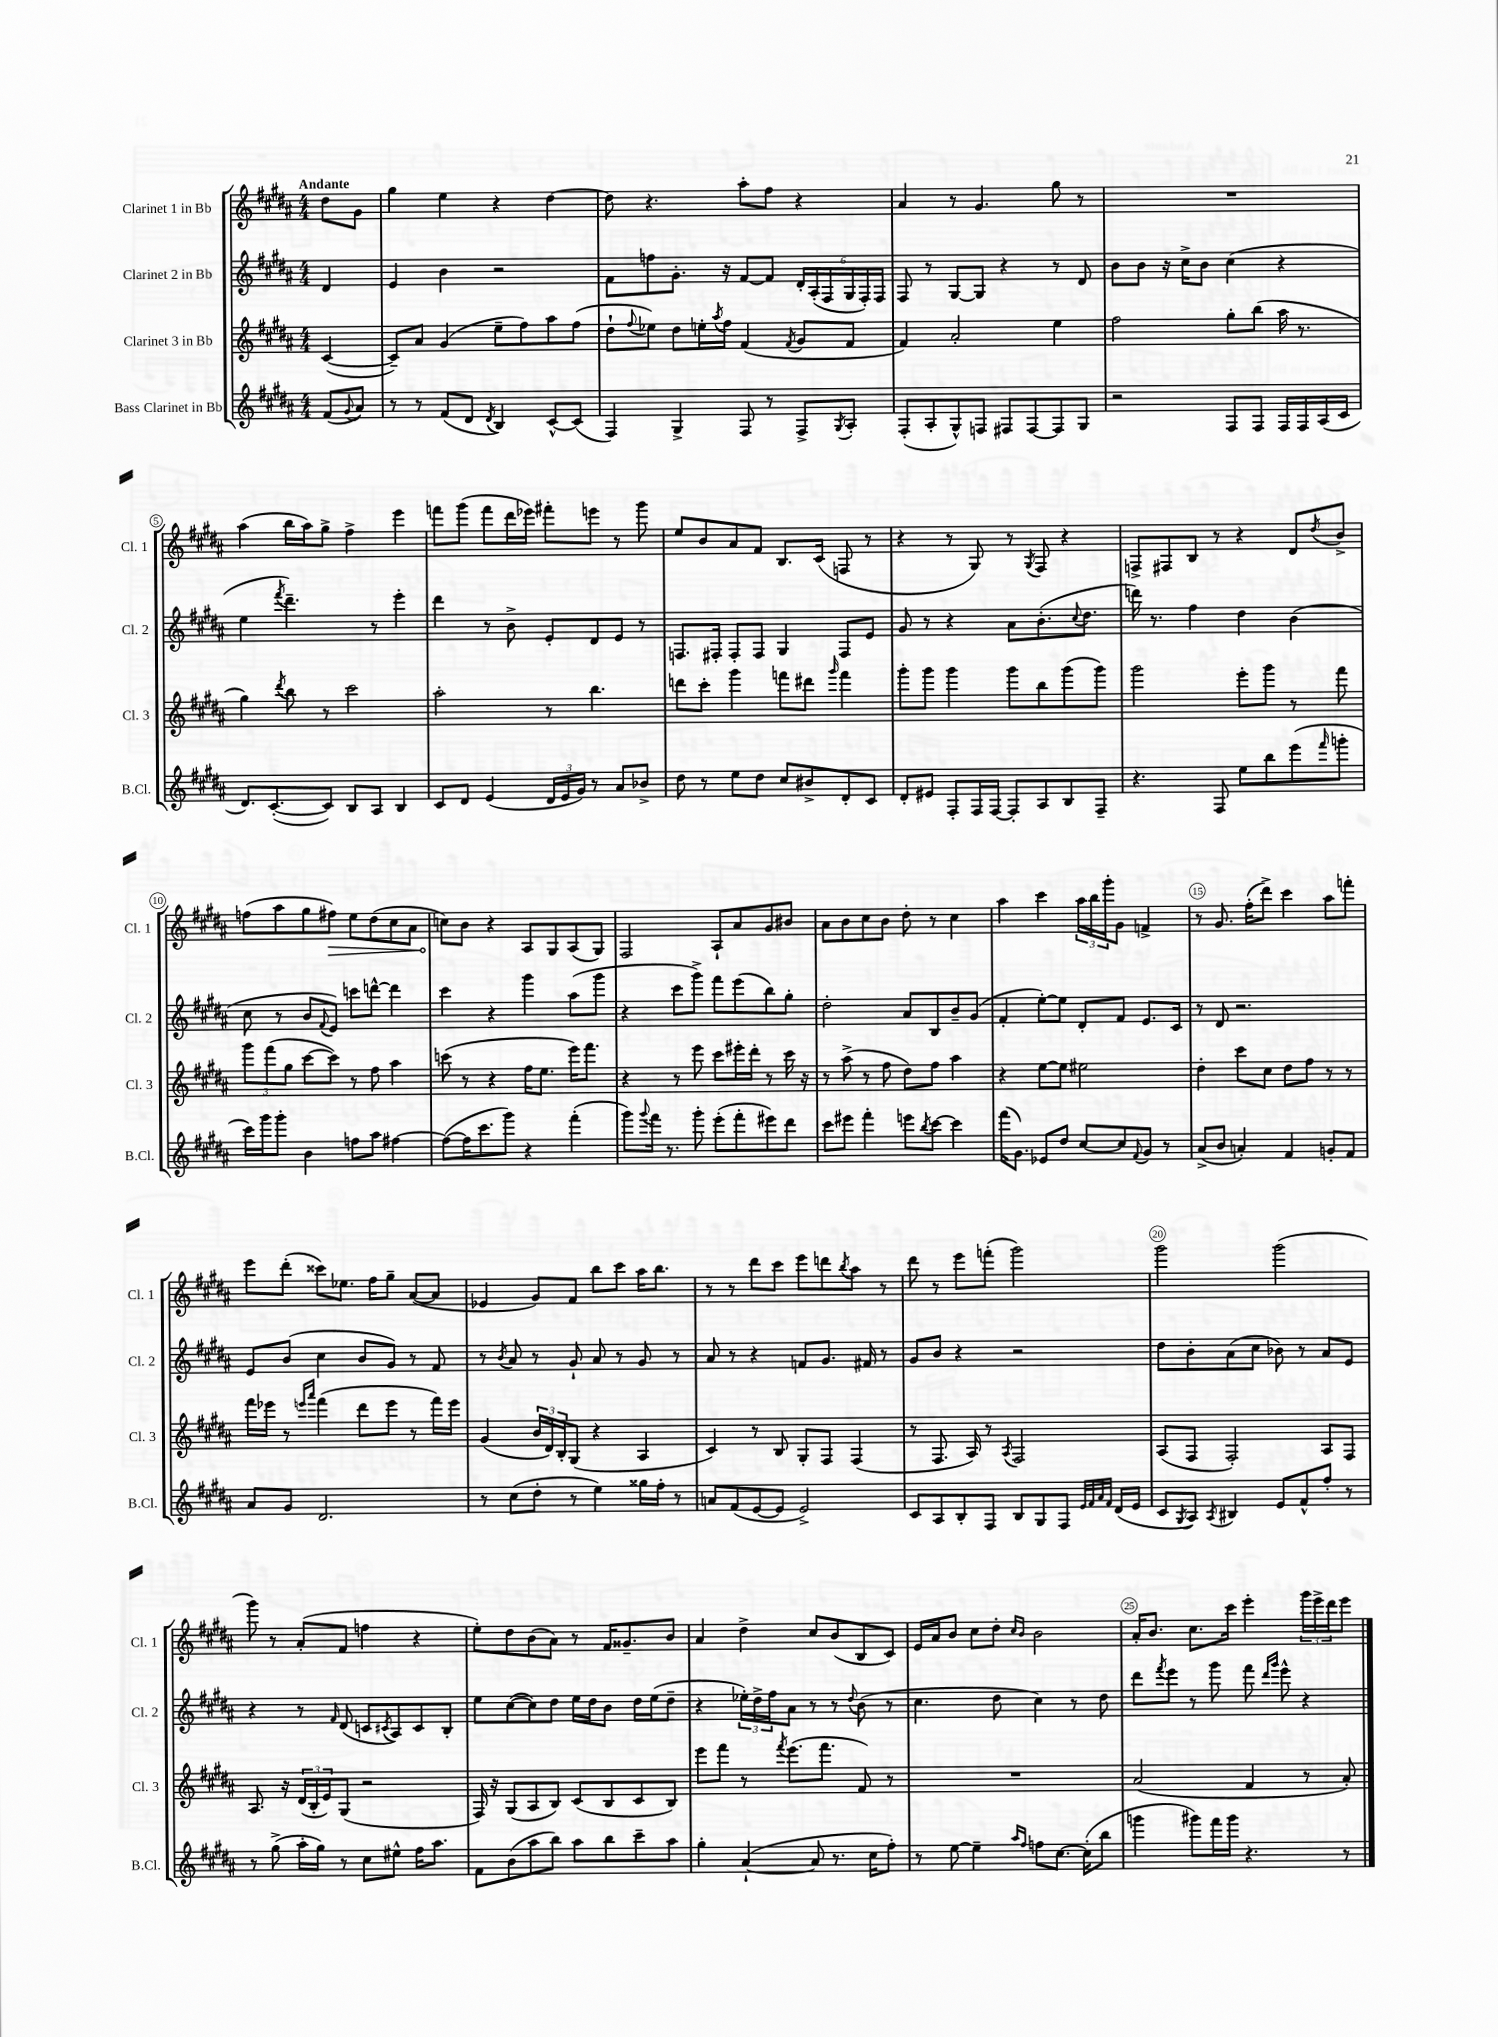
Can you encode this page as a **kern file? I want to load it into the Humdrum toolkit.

**kern	**kern	**kern	**kern	**dynam
*part4	*part3	*part2	*part1	*part1
*staff4	*staff3	*staff2	*staff1	*staff1
*I"Bass Clarinet in Bb	*I"Clarinet 3 in Bb	*I"Clarinet 2 in Bb	*I"Clarinet 1 in Bb	*
*I'B.Cl.	*I'Cl. 3	*I'Cl. 2	*I'Cl. 1	*
*clefG2	*clefG2	*clefG2	*clefG2	*
*k[f#c#g#d#a#]	*k[f#c#g#d#a#]	*k[f#c#g#d#a#]	*k[f#c#g#d#a#]	*
*M4/4	*M4/4	*M4/4	*M4/4	*
=	=	=	=	=
!	!	!	!LO:TX:a:B:t=Andante	!
(8f#/L	([4c#/	4d#/	8dd#\L	.
8qqg#/	.	.	.	.
8a#/J)	.	.	8g#\J	.
=1	=1	=1	=1	=1
8r	8c#~/L])	4e/	4gg#\	.
8r	8a#/J	.	.	.
(8f#/L	(4g#/	4b\	4ee\	.
8d#/J	.	.	.	.
8qd#/	.	.	.	.
4B/)	8ee~\L	2r	4r	.
.	8ff#\)	.	.	.
[8c#^^/L	8aa#\	.	[4dd#\	.
(8c#/J]	(8ff#\J	.	.	.
=2	=2	=2	=2	=2
4F#/)	8dd#`\L	8f#\L	8dd#\]	.
.	8qqff#/	.	.	.
.	8ee-X\J)	8ffn\	4.r	.
4G#^/	8dd#\L	8.g#'\J	.	.
.	16een'\L	.	.	.
.	8qaa#/	.	.	.
.	16ff#\JJ	16r	.	.
8F#/	(4f#/	[8f#/L	8aa#'\L	.
8r	.	8f#/J]	8ff#\J	.
.	8qf#/	.	.	.
8F#^/L	8g#/L	24d#'/LL	4r	.
.	.	(24A#'/	.	.
.	.	24F#/	.	.
8qG#/	.	.	.	.
8A#'/J	8f#/J	24G#/	.	.
.	.	24F#'/)	.	.
.	.	24F#/JJ	.	.
=3	=3	=3	=3	=3
(8F#'/L	4f#/)	8F#/	4a#/	.
8A#'/	.	8r	.	.
8G#^^/)	2a#'/	[8G#/L	8r	.
8Fn/J	.	8G#/J]	4.g#/	.
8F#X/L	.	4r	.	.
[8F#/	.	.	.	.
8F#/]	4ee\	8r	8gg#\	.
8G#/J	.	8d#/	8r	.
=4	=4	=4	=4	=4
2r	2ff#\	8b\L	1r	.
.	.	8b\J	.	.
.	.	16r	.	.
.	.	16cc#^\KL	.	.
.	.	8b\J	.	.
8F#/L	8gg#'\L	(4cc#\	.	.
8F#/J	(8bb\J	.	.	.
16F#/LL	16aa#\	4r	.	.
16F#/	8.r	.	.	.
(16A#/	.	.	.	.
16c#/JJ	.	.	.	.
!!LO:LB:g=z
=5	=5	=5	=5	=5
8.d#/L)	4gg#\)	4ee\	(4aa#\	.
([8.c#'/	.	.	.	.
.	8qddd#/	8qfff#/	.	.
.	8bb\	4.ddd#~\)	16bb\LL	.
.	.	.	16aa#\J)	.
8c#/J])	8r	.	8gg#^\J	.
8B/L	2ccc#\	.	4ff#^\	.
8A#/J	.	8r	.	.
4B/	.	4eee'\	4eee\	.
=6	=6	=6	=6	=6
8c#/L	2aa#'\	4ddd#\	8fffn\L	.
8d#/J	.	.	(8ggg#\J	.
(4e/	.	8r	8fff\L	.
.	.	8b^\	16ddd#\L	.
.	.	.	16eee-X\JJ)	.
24d#/LL	8r	8e'/L	8fff#X'\L	.
24e/	.	.	.	.
24g#/JJ)	.	.	.	.
8r	4.bb\	8d#/	8eeen\J	.
8a#/L	.	8e/J	8r	.
8b-X^/J	.	8r	8ggg#\	.
=7	=7	=7	=7	=7
8dd#\	8dddn\L	8.Fn/L	8ee/L	.
8r	8ccc#'\J	.	8b/	.
.	.	16F#X'/Jk	.	.
8ee\L	4ggg#\	8F#'/L	8a#/	.
8dd#\J	.	8F#/J	8f#/J	.
8cc#/L	8fffn\L	4G#/	8.B/L	.
8b#X^/	8ddd#X\J	.	.	.
.	.	.	(16c#/Jk	.
.	16qqggg#/	.	.	.
8d#'/	4fff\	8F#/L	8Fn/	.
8c#/J	.	8e/J	8r	.
=8	=8	=8	=8	=8
8d#'/L	8ggg#'\L	8g#/	4r	.
8e#X/J	8ggg#\J	8r	.	.
8F#'/L	4ggg#\	4r	8r	.
16F#/L	.	.	8G#/)	.
[16F#/JJ	.	.	.	.
8F#'/L]	8ggg#\L	8a#\L	8r	.
.	.	.	8qG#/	.
8A#/	8bb\	(8.b'\	8F#/	.
8B/	(8ggg#\	.	4r	.
.	.	8qqcc#/	.	.
.	.	8.dd#\J	.	.
8F#~/J	8ggg#\J)	.	.	.
=9	=9	=9	=9	=9
4.r	2ggg#\	16dddn\)	8Fn^/L	.
.	.	8.r	.	.
.	.	.	8F#X/	.
.	.	4ff#\	8B/J	.
8F#/	.	.	8r	.
8ee\L	8eee'\L	4dd#\	4r	.
8bb\	8ggg#\J	.	.	.
(8eee\	8r	(4b\	8d#/L	.
16qqfff#/	.	.	8qdd#/	.
8gggn'\J	8fff#\	.	8b^/J	.
!!LO:LB:g=z
=10	=10	=10	=10	=10
16ccc#\LL)	12ggg#\L	8cc#\	(8ffn\L	.
16ggg#\J	.	.	.	.
.	(12fff#\	.	.	.
8ggg#'\J	.	8r	8aa#\	.
.	12gg#\J	.	.	.
4b\	[8ccc#\L	8b/L	8gg#\	.
.	.	8qqf#/	.	.
!	!	!	!	!LO:HP:b
.	8ccc#\J])	8e/J)	8ff#X\J)	>
8ffn\L	8r	8cccn\L	8ee\L	.
8aa#\J	8ff#\	[8dddn^^\J	(8dd#\	.
[4ff#X\	4aa#\	4ddd\]	8cc#\	.
.	.	.	8a#\J	.
=11	=11	=11	=11	=11
(8ff#\L_	(8cccn\	4ccc#\	8ccn\L)	.
16ff#\K]	8r	.	8b\J	]
8.ccc#\	.	.	.	.
.	4r	4r	4r	.
8ggg#\J)	.	.	.	.
4r	16ff#\KL	4ggg#\	8A#/L	.
.	8.ee\J	.	.	.
.	.	.	8G#/	.
(4fff#'\	16eee\KL)	(8aa#\L	(8A#/	.
.	8.fff#\J	.	.	.
.	.	8ggg#\J	8G#/J)	.
=12	=12	=12	=12	=12
8ggg#\L)	4r	4r	2F#/	.
8qqggg#/	.	.	.	.
16fff#\Jk	.	.	.	.
8.r	.	.	.	.
.	8r	8ccc#\L	.	.
8ggg#'\	8eee\	8ggg#^\J)	.	.
(8eee'\L	8ccc#\L	8fff#\L	8A#`/L	.
8fff#'\	16eee#X'\L	(8eee\	8a#/	.
.	16ddd#'\JJ	.	.	.
8eee#X\)	8r	8bb\)	8g#/	.
8ddd#\J	16ccc#\	8gg#'\J	8b#X/J	.
.	16r	.	.	.
=13	=13	=13	=13	=13
8ccc#\L	8r	2dd#'\	8a#\L	.
8eee#X\J	(8aa#^\	.	8b\	.
4fff#'\	8r	.	8cc#\	.
.	8ff#\	.	8b\J	.
8eeen\L	8dd#\L)	8a#/L	8dd#'\	.
8qbb/	.	.	.	.
[8ccc#\J	8ff#\J	8B/	8r	.
4ccc#\]	4aa#\	8b~/	4cc#\	.
.	.	(8g#/J	.	.
=14	=14	=14	=14	=14
(16fff#\KL	4r	4f#'/	4aa#\	.
8.g#\J)	.	.	.	.
8e-X/L	[8ee\L	[8ee'\L)	4ccc#\	.
8dd#/J	8ee\J]	8ee\J]	.	.
[8cc#/L	2ee#X\	8d#'/L	24aa#\LL	.
.	.	.	24bb\	.
.	.	.	24ggg#'\J	.
8cc#/]	.	8f#/J	8g#\J	.
8qqf#/	.	.	.	.
8g#/J	.	8.e/L	4fn^/	.
8r	.	.	.	.
.	.	16c#/Jk	.	.
=15	=15	=15	=15	=15
(8a#^/L	4dd#'\	8r	8r	.
8b/J	.	8d#/	8.g#/	.
4an'/)	8ccc#\L	2.r	.	.
.	.	.	(16ff#'\KL	.
.	8cc#\J	.	8ddd#^\J)	.
4f#/	8dd#\L	.	4ccc#\	.
.	8ff#\J	.	.	.
8gn'/L	8r	.	8aa#\L	.
8f#/J	8r	.	8fffn'\J	.
!!LO:LB:g=z
=16	=16	=16	=16	=16
8a#/L	16fff#\LL	8e/L	8eee\L	.
.	16eee-X\JJ	.	.	.
8g#/J	8r	(8b/J	(8ddd#'\J	.
.	16qqeeen/LL	.	.	.
.	16qqaaa#/JJ	.	.	.
2.d#/	(4fff#\	4cc#\	8ccc##X\L)	.
.	.	.	8.ee-X\J	.
.	8ddd#\L	8b/L	.	.
.	.	.	16ff#\KL	.
.	8eee\J	8g#/J)	8gg#~\J	.
.	8r	8r	([8a#/L	.
.	16fff#\LL)	8f#/	8a#/J]	.
.	16eee\JJ	.	.	.
=17	=17	=17	=17	=17
8r	(4g#/	8r	4e-X/	.
.	.	8qb/	.	.
(8cc#\L	.	8a#/	.	.
8dd#'\J	24b/LL	8r	8g#/L)	.
.	24d#/)	.	.	.
.	24B'/J	.	.	.
8r	(8G#/J	8g#`/	8f#/J	.
4ee\)	4r	8a#/	8bb\L	.
.	.	8r	8ccc#\J	.
16gg##X\LL	4A#/	8g#/	16aa#\KL	.
16ff#'\JJ	.	.	8.bb\J	.
8r	.	8r	.	.
=18	=18	=18	=18	=18
8an/L	4c#/)	8a#/	8r	.
(8f#/	.	8r	8r	.
[8e/	8r	4r	8ddd#\L	.
8e/J]	8B/	.	8ccc#\J	.
2e^/)	8G#'/L	8fn/L	8eee\L	.
.	8F#/J	8.g#/J	8dddn\	.
.	.	.	8qbb/	.
.	(4F#/	.	8aa#\J	.
.	.	16f#X/	.	.
.	.	8r	8r	.
=19	=19	=19	=19	=19
8c#/L	8r	8g#/L	8ddd#\	.
8A#/	8.F#/	8b/J	8r	.
8B'/	.	4r	8eee\L	.
.	16A#/)	.	.	.
8F#/J	8r	.	(8fffn'\J	.
.	8qA#/	.	.	.
8B/L	2F#/	2r	2ggg#\)	.
8G#/	.	.	.	.
8F#/J	.	.	.	.
32qqe/LLL	.	.	.	.
32qqf#/	.	.	.	.
32qqa#/	.	.	.	.
32qqf#/JJJ	.	.	.	.
(16d#/LL	.	.	.	.
16e/JJ	.	.	.	.
=20	=20	=20	=20	=20
8c#/L	(8A#/L	8dd#\L	2ggg#\	.
8qG#/	.	.	.	.
8A#/J)	8F#/J	8b'\	.	.
8qA#/	.	.	.	.
4B#X/	2F#'/)	(8a#\	.	.
.	.	8cc#\J	.	.
8e/L	.	8b-X\)	(2ggg#\	.
8f#^^/	.	8r	.	.
8ff#'/J	8A#/L	8a#/L	.	.
8r	8F#/J	8e/J	.	.
!!LO:LB:g=z
=21	=21	=21	=21	=21
8r	8.A#/	4r	8ggg#\)	.
(8gg#^\	.	.	8r	.
.	16r	.	.	.
16aa#'\LL	(24d#/LL	8r	(8a#'/L	.
.	24B'/	.	.	.
16gg#\JJ)	.	.	.	.
.	24e/J)	.	.	.
.	.	16qqf#/	.	.
8r	(8G#/J	(8d#/	8f#/J	.
8cc#\L	2r	8cn/L	4ffn\	.
.	.	8qc#X/	.	.
8ee#X^^\J	.	8A#/)	.	.
16ff#\KL	.	8c#/	4r	.
8.aa#\J	.	.	.	.
.	.	8B'/J	.	.
=22	=22	=22	=22	=22
8f#\L	16F#/)	8ee\L	8ee'\L)	.
.	16r	.	.	.
(8b\	(8G#/L	([8cc#\	8dd#\	.
8aa#\	8A#/	8cc#\])	(8b\	.
8bb\J)	8B/J)	8dd#\J	8a#\J)	.
8aa#\L	(8c#/L	16ee\LL	8r	.
.	.	16dd#\J	.	.
8bb\	8B/	8b\J	16f#/KL	.
.	.	.	8.g##X~/	.
8ccc#~\	8c#/	16dd#\LL	.	.
.	.	(16ee\J	.	.
8aa#\J	8B/J)	8dd#~\J	8b/J	.
=23	=23	=23	=23	=23
4gg#'\	8eee\L	4r	4a#/	.
.	8fff#\J	.	.	.
([4a#`/	8r	24ee-X'\LL)	4dd#^\	.
.	.	24dd#^\	.	.
.	.	24ff#\J	.	.
.	8qfff#/	.	.	.
.	(8.eee\L	8a#\J	.	.
8a#/]	.	8r	8cc#/L	.
.	8.fff#\J	.	.	.
8.r	.	8r	(8b/	.
.	.	8qqdd#/	.	.
.	8f#/)	(8b\	8B/	.
16cc#\KL	.	.	.	.
8ff#'\J)	8r	8r	8c#/J)	.
=24	=24	=24	=24	=24
8r	1r	4.cc#\	16e/LL	.
.	.	.	16a#/J	.
[8ee\	.	.	8b/J	.
4ee~\]	.	.	8cc#\L	.
.	.	8dd#\	8dd#'\J	.
16qqaa#/LL	.	.	16qqcc#/LL	.
16qqff#/JJ	.	.	16qqb/JJ	.
8ffn\L	.	4cc#\)	2b\	.
[8.cc#\J	.	.	.	.
.	.	8r	.	.
(16cc#'\KL]	.	.	.	.
8bb\J	.	8dd#\	.	.
=25	=25	=25	=25	=25
4gggn\	(2a#/	8ddd#\L	16a#'/KL	.
.	.	.	8.b/J	.
.	.	8qfff#/	.	.
.	.	8eee\J	.	.
8ggg#X\L)	.	8r	8.cc#\L	.
16fff#\L	.	8ggg#\	.	.
16ggg#\JJ	.	.	16ccc#\Jk	.
4.r	4f#/	8fff#\	4eee'\	.
.	.	16qqddd#/LL	.	.
.	.	16qqggg#/JJ	.	.
.	.	8eee^^\	.	.
.	8r	4r	24ggg#\LL	.
.	.	.	24eee^\	.
.	.	.	24ddd#\J	.
8r	8a#'/)	.	8eee\J	.
==	==	==	==	==
*-	*-	*-	*-	*-
